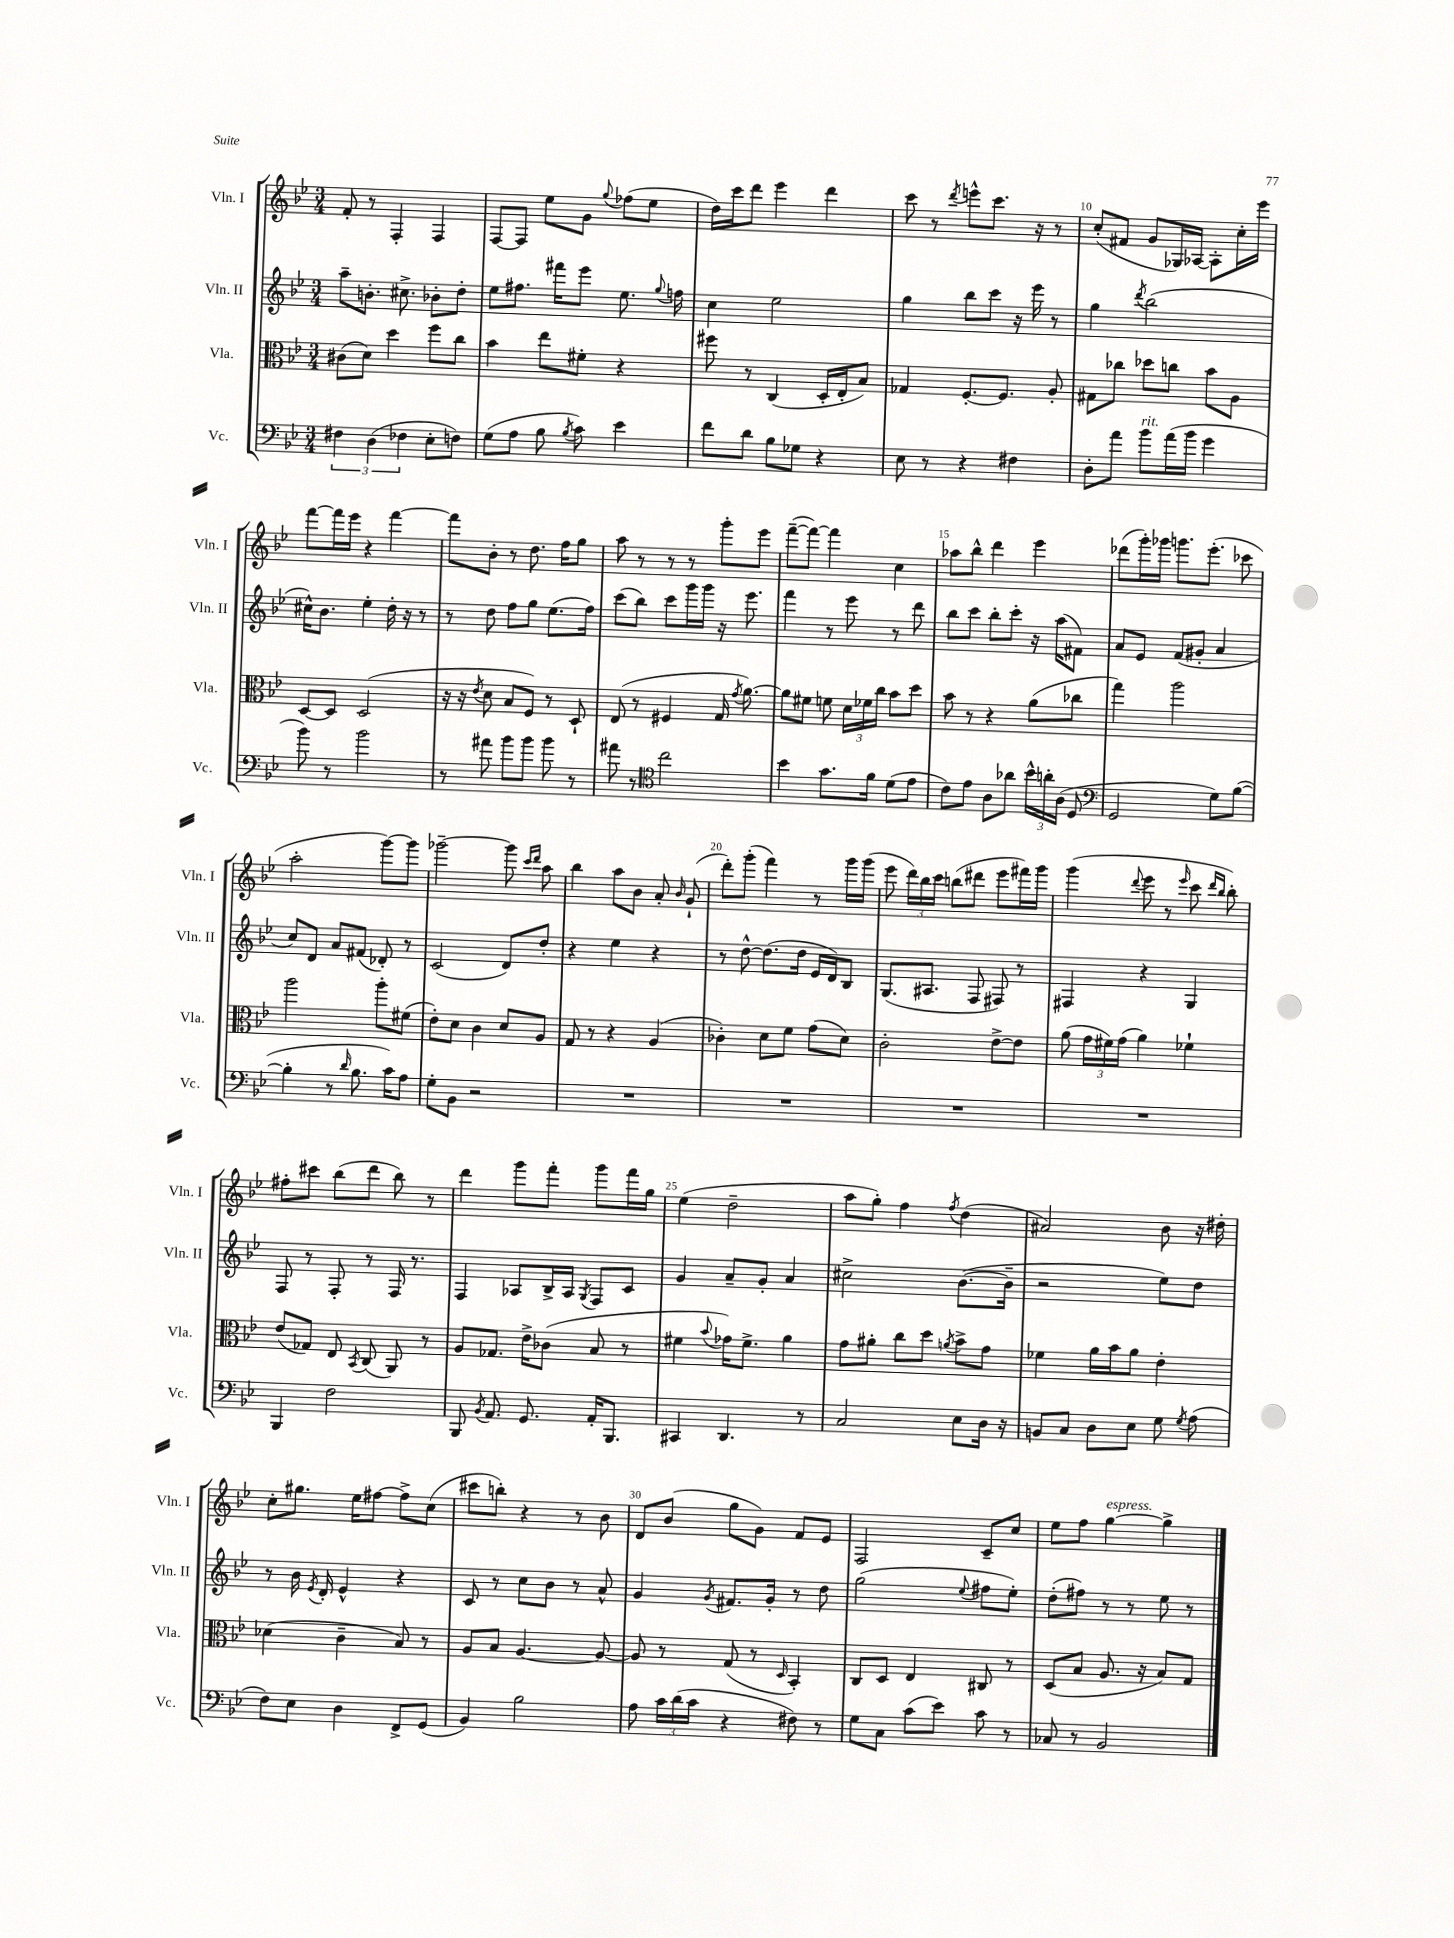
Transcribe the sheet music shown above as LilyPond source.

<<
\new StaffGroup <<
\new Staff = "s0" \with { instrumentName = "Vln. I" shortInstrumentName = "Vln. I" } {
    \clef treble \key bes \major \numericTimeSignature \time 3/4
    \autoBeamOff f'8-. r8 f4-. f4 |
    f8[~ f8] ees''8[ g'8] \appoggiatura { g''8 } fes''8[( ees''8] |
    d''16[) c'''16 d'''8] ees'''4 d'''4 |
    c'''8 r8 \acciaccatura { d'''8 } e'''8[-^ c'''8.] r16 r8 |
    c''8[-.( fis'8] g'8[ ges16) aes16]~ aes8[-. c''16-. ees'''16] |
    f'''8[~ f'''16 ees'''16] r4 f'''4~ |
    f'''8[ bes'8]-. r8 d''8. f''16[ g''8] |
    a''8 r8 r8 r8 g'''8[-. ees'''8] |
    f'''8[~--( f'''8]~) f'''4 c''4 |
    aes''8[ bes''8]-^ d'''4 ees'''4 |
    des'''8[( g'''16-.) ges'''16] g'''8.[ ees'''8.]-.( ces'''8 |
    a''2-. g'''8[~) g'''8] |
    ges'''2~-- ges'''8 \grace { c'''16[ d'''16] } a''8 |
    bes''4 a''8[ bes'8] a'8-. \grace { bes'16 } g'8-!( |
    d'''8[-.) g'''8]-.( f'''4) r8 g'''16[ g'''16]( |
    ees'''8 \tuplet 3/2 { d'''16[) bes''16 c'''16] } b''8[( dis'''8] ees'''8[ fis'''16) g'''16] |
    g'''4( \appoggiatura { d'''8 } ees'''8 r8 \grace { ees'''16 } c'''8 \grace { d'''16[ bes''16] } bes''8-.) |
    fis''8[-. cis'''8] bes''8[( d'''8] bes''8) r8 |
    d'''4 g'''8[ f'''8]-. g'''8[ f'''16 g''16] |
    ees''4( d''2-- |
    a''8[ g''8]-.) f''4 \acciaccatura { f''8 } d''4( |
    ais'2) bes'8 r16 dis''16-. |
    c''8[-. gis''8.] ees''16[ fis''8]~ fis''8[-> c''8]( |
    cis'''8[ b''8]-.) r4 r8 bes'8 |
    d'8[ bes'8]( g''8[ g'8]) f'8[ ees'8] |
    f2 c'8[-- c''8] |
    ees''8[ f''8] g''4~^\markup { \italic "espress." } g''4-> \bar "|." |
}
\new Staff = "s1" \with { instrumentName = "Vln. II" shortInstrumentName = "Vln. II" } {
    \clef treble \key bes \major \numericTimeSignature \time 3/4
    \autoBeamOff a''8[-- b'8.]-. cis''8.-> bes'8[-. d''8]-. |
    ees''8[ fis''8.] fis'''16[ ees'''8] ees''8. \appoggiatura { g''8 } f''16 |
    c''4 ees''2 |
    g''4 bes''8[ c'''8] r16 ees'''16 r8 |
    g''4 \acciaccatura { d'''8 } bes''2( |
    cis''16[-^) bes'8.] ees''4-. d''16-. r16 r8 |
    r8 d''8 f''8[ g''8] ees''8.[( f''16]) |
    c'''8[( bes''8]) c'''8[ g'''16 g'''16] r16 ees'''8. |
    f'''4 r8 ees'''8 r8 d'''8 |
    bes''8[ c'''8] bes''8[-. c'''8]-. r16 a''16[( fis'8]) |
    a'8[ ees'8] f'8[( gis'8]-. a'4 |
    c''8[) d'8] a'8[ fis'8]( des'8-.) r8 |
    c'2( d'8[) d''8]-. |
    r4 ees''4 r4 |
    r8 d''8~-^ d''8.[( d''16] ees'16[ d'16) bes8] |
    g8.[( ais8.] f8 fis8) r8 |
    fis4 r4 g4 |
    f8 r8 f8-. r8 f16 r8. |
    f4 aes8[ bes16-> aes16] \acciaccatura { g8 } f8[ c'8] |
    g'4 a'8[-- g'8]-. a'4 |
    cis''2-> bes'8.[~( bes'16]-- |
    r2 ees''8[) d''8] |
    r8 bes'16 \acciaccatura { ees'8 } d'16-. ees'4-^ r4 |
    c'8 r8 c''8[ bes'8] r8 a'8-^ |
    g'4 \acciaccatura { g'8 } fis'8.[ g'16]-. r8 d''8 |
    g''2( \appoggiatura { ees''8 } fis''8[ ees''8]-.) |
    d''8[-.( fis''8]) r8 r8 ees''8 r8 \bar "|." |
}
\new Staff = "s2" \with { instrumentName = "Vla." shortInstrumentName = "Vla." } {
    \clef alto \key bes \major \numericTimeSignature \time 3/4
    \autoBeamOff cis'8[( d'8]) d''4 f''8[ c''8] |
    bes'4 ees''8[ fis'8]-. r4 |
    fis''8 r8 c4( d16[-. ees16-. bes8]) |
    ges4 f8.[~-. f8.] a8-. |
    gis8[ ces''8] des''8[ c''8] bes'8[ a8] |
    d8[~ d8] d2( |
    r16 r16 \acciaccatura { ees'8 } d'8 bes8[ f8]) r8 d8-! |
    ees8( r8 fis4 g16 \acciaccatura { g'8 } a'8.~) |
    a'8[ fis'8] f'8 \tuplet 3/2 { d'16[ fes'16 c''16] } bes'8[ d''8] |
    bes'8 r8 r4 a'8[( ces''8] |
    g''4) a''2 |
    a''2 a''8[-. fis'8]( |
    ees'8[-.) d'8] c'4 d'8[ a8] |
    g8 r8 r4 a4( |
    ces'4-.) d'8[ f'8] g'8[( d'8]) |
    c'2-. ees'8[~-> ees'8] |
    a'8( \tuplet 3/2 { g'16[ fis'16) g'16]( } a'4) fes'4-! |
    ees'8[( ges8]) ees8 \acciaccatura { bes,8 } c8( a,8) r8 |
    a8[ ges8.] ees'16[-> ces'8]( bes8 r8 |
    fis'4 \appoggiatura { bes'8 } ges'16[) fis'8.]-> a'4 |
    g'8[ ais'8]-. c''8[ d''8] \acciaccatura { a'8 } bes'8[-> g'8] |
    fes'4 a'16[ bes'16 a'8] ees'4-. |
    des'4( c'4-- bes8) r8 |
    a8[ bes8] a4.~ a8~ |
    a8 r8 g8( r8 \grace { d16 } bes,4-.) |
    c8[ d8] ees4 cis8 r8 |
    d8[( bes8] a8. r16 bes8[) g8] \bar "|." |
}
\new Staff = "s3" \with { instrumentName = "Vc." shortInstrumentName = "Vc." } {
    \clef bass \key bes \major \numericTimeSignature \time 3/4
    \autoBeamOff \tuplet 3/2 { fis4 d4( fes4 } ees8[-. f8]) |
    g8[( a8] bes8 \acciaccatura { bes8 } c'8) ees'4 |
    f'8[ d'8] bes8[ ges8] r4 |
    ees8 r8 r4 fis4 |
    d8[-. a'8] bes'8[^\markup { \italic "rit." } a'16( bes'16] g'4 |
    bes'8) r8 bes'2 |
    r8 ais'8 bes'8[ bes'8] bes'8 r8 |
    ais'8 r8 \clef tenor c''2 |
    bes'4 g'8.[ f'16] d'8[( ees'8] |
    c'8[) ees'8] a8[ aes'8] \tuplet 3/2 { bes'16[-^ a'16-. a16]( } d8 |
    \clef bass g,2 g8[) bes8]~( |
    bes4-. r8 \grace { d'16 } bes8. c'16[) a8] |
    g8[-. bes,8] r2 |
    R2. |
    R2. |
    R2. |
    R2. |
    bes,,4 f2 |
    bes,,8 \acciaccatura { bes,8 } a,8. g,8. a,16[-. bes,,8.] |
    cis,4 d,4. r8 |
    c2 ees8[ d16] r16 |
    b,8[ c8] d8[ ees8] g8 \acciaccatura { g8 } a8( |
    f8[) ees8] d4 f,8[-> g,8]( |
    bes,4) bes2 |
    a8 \tuplet 3/2 { c'16[ d'16( c'16] } r4 fis8) r8 |
    g8[ c8] c'8[( ees'8]) c'8 r8 |
    ces8 r8 bes,2 \bar "|." |
}
>>
>>
\layout { \context { \Score currentBarNumber = #6 \override BarNumber.break-visibility = ##(#f #t #t) barNumberVisibility = #(every-nth-bar-number-visible 5) } }
